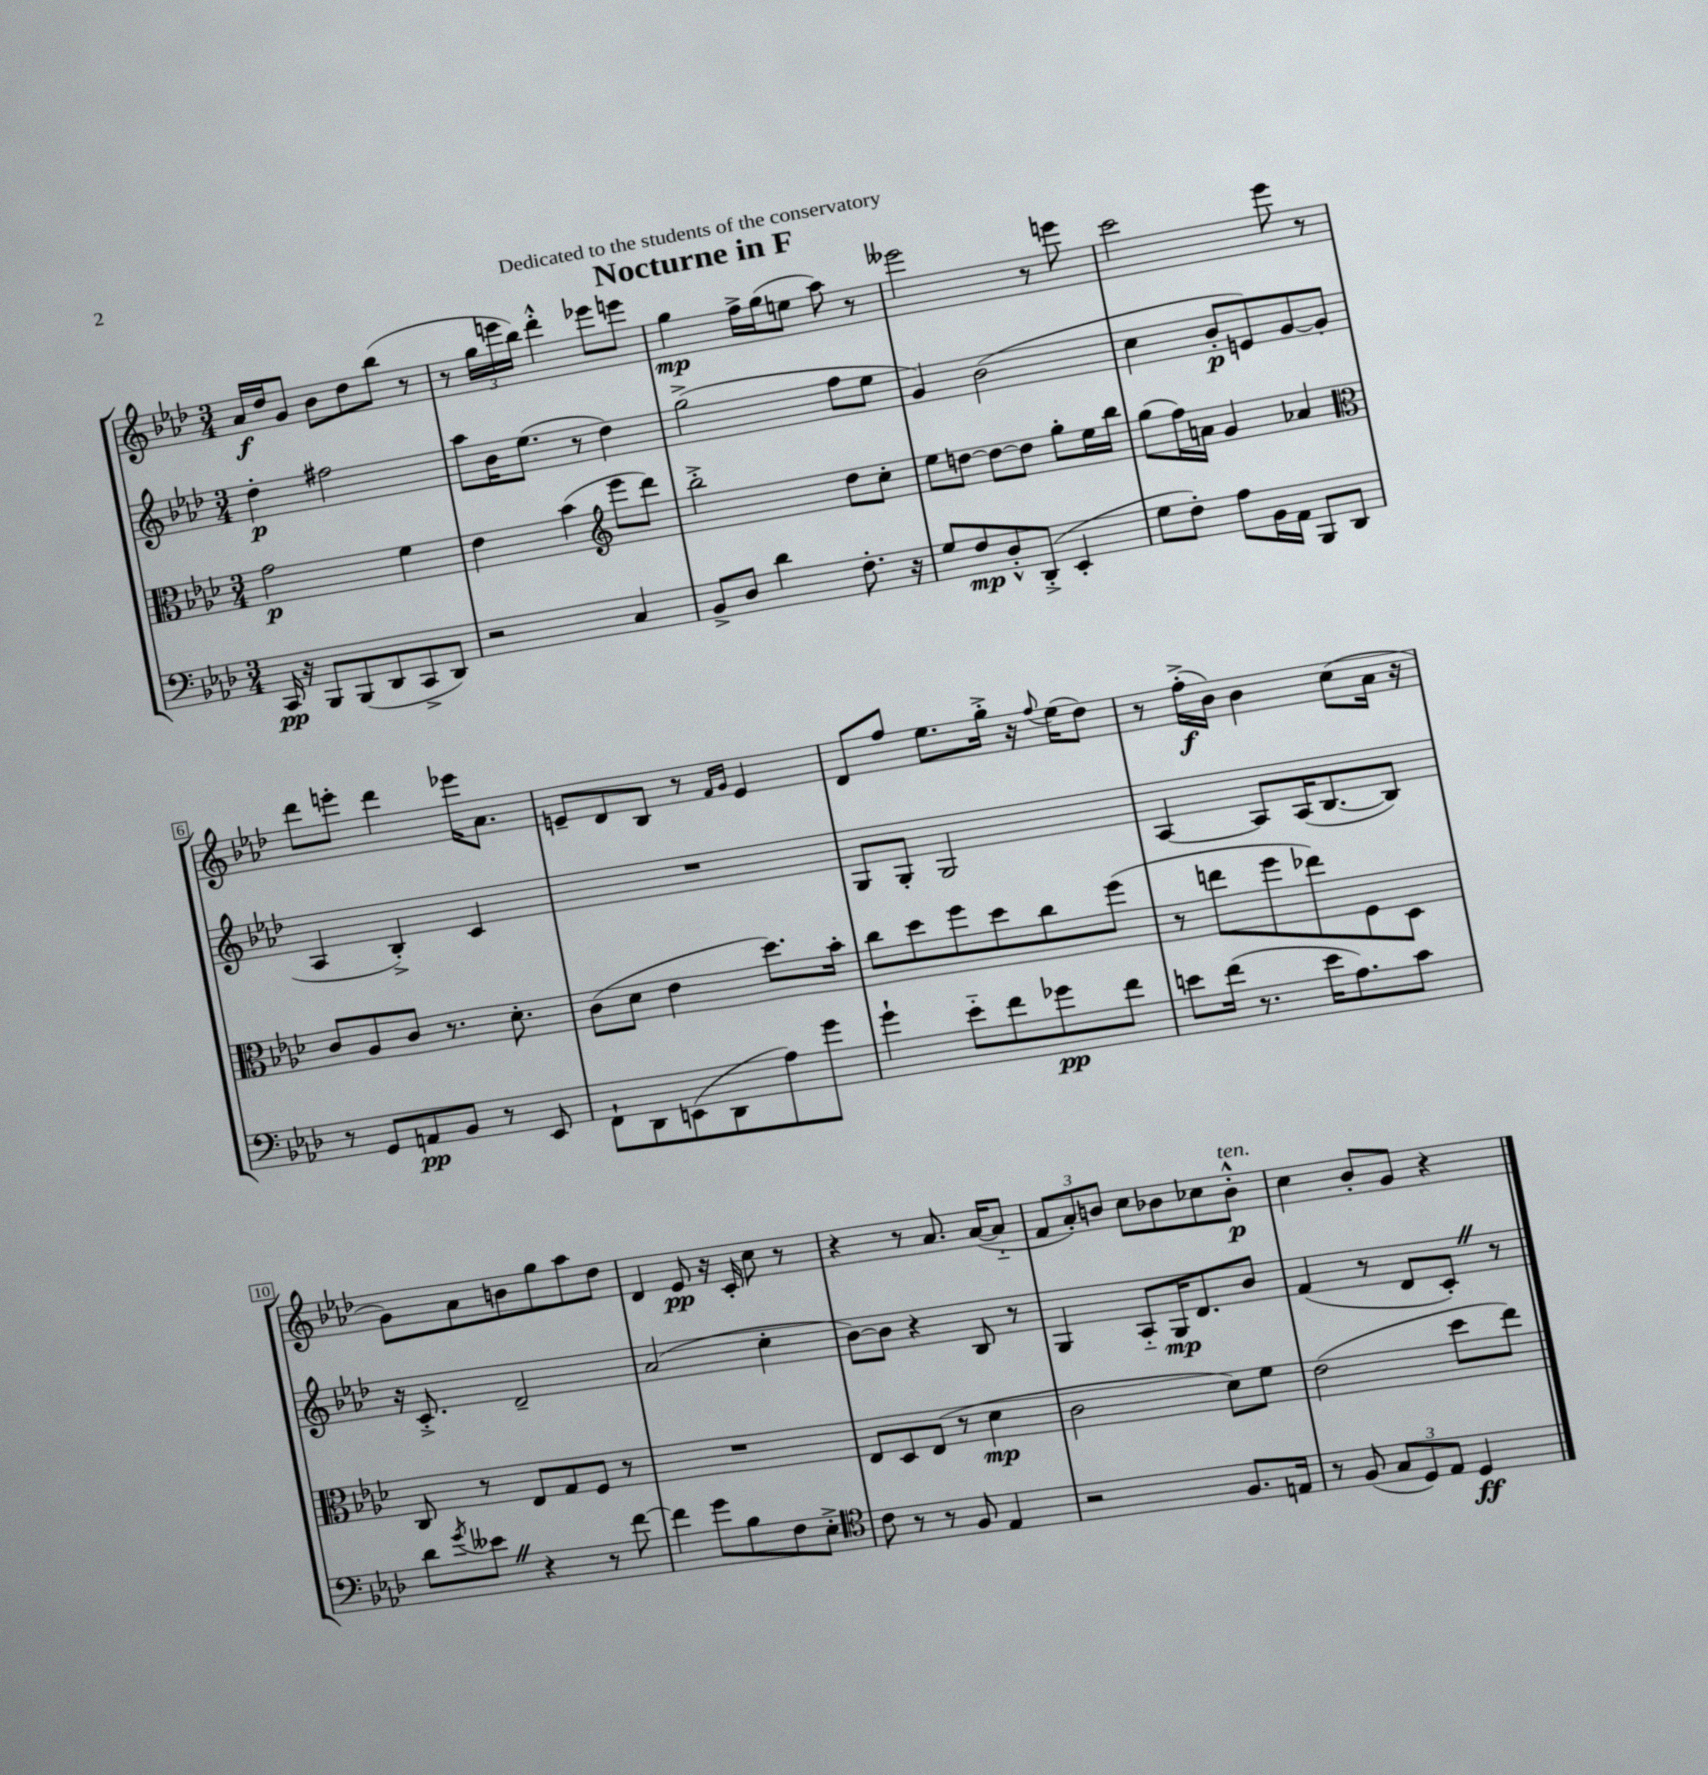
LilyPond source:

\header { title = "Nocturne in F" dedication = "Dedicated to the students of the conservatory" }
<<
\new StaffGroup <<
\new Staff = "s0" {
    \clef treble \key aes \major \numericTimeSignature \time 3/4
    aes'16\f des''16 g'8 bes'8 des''8 bes''8( r8 |
    r8 \tuplet 3/2 { g''16 e'''16 bes''16) } des'''4-.-^ ees'''8 e'''8 |
    g''4\mp f''16-> g''16( e''8 aes''8) r8 |
    eeses'''2 r8 e'''8 |
    c'''2 ees'''8 r8 |
    des'''8 e'''8-. des'''4 ees'''16 aes'8. |
    e'8-- des'8 bes8 r8 \grace { f'16 g'16 } e'4 |
    des'8 f''8 ees''8. g''16-.-> r16 \appoggiatura { f''8 } ees''16( des''8) |
    r8 f''16-.->\f( bes'16) bes'4 c''8( aes'16 r16 |
    g'8) aes'8 b'8 g''8 aes''8 des''8 |
    des'4 ees'8\pp r16 c'16-. c''8 r8 |
    r4 r8 aes'8. aes'16~( aes'8-_ |
    \tuplet 3/2 { f'8 aes'8-.) b'8 } c''8 bes'8 ces''8 bes'8-.-^\p^\markup { \italic "ten." } |
    c''4 bes'8-. g'8 r4 \bar "|." |
}
\new Staff = "s1" {
    \clef treble \key aes \major \numericTimeSignature \time 3/4
    des''4-.\p fis''2 |
    aes''8 bes'16 ees''8.( r8 des''4) |
    g''2->( f''8 ees''8 |
    g'4) bes'2( |
    c''4 bes'8-.\p e'8) g'8~ g'8( |
    aes4 bes4-.->) c'4 |
    R2. |
    g8 g8-. g2 |
    aes4~ aes8 aes16( bes8.~ bes8) |
    r16 c'8.-.-> des'2-- |
    aes'2( c''4-. |
    bes'8~) bes'8 r4 bes8 r8 |
    g4 aes8-_ g16\mp des'8. bes'8 |
    f'4( r8 des'8 c'8-.) \once \override BreathingSign.text = \markup { \musicglyph "scripts.caesura.straight" } \breathe r8 \bar "|." |
}
\new Staff = "s2" {
    \clef alto \key aes \major \numericTimeSignature \time 3/4
    g'2\p f'4 |
    ees'4 bes'4( \clef treble ees'''8 des'''8) |
    bes''2-.-> des''8 c''8-. |
    ees''8 d''8~ d''8~ d''8 g''8-. ees''16 bes''16 |
    g''8( f''16) a'16 g'4 aes'4 |
    \clef alto c'8 aes8 c'8 r8. des'8.-. |
    c'8( des'8 ees'4 des''8.) bes'16-. |
    c''8 des''8 f''8 des''8 c''8 f''8( |
    r8 e''8 f''8 ees''8) f8 des8 |
    c8 r8 ees8 g8 f8 r8 |
    R2. |
    ees8 des8 ees8( r8 des'4\mp |
    c'2 des'8) f'8 |
    ees'2( des''8 ees''8) \bar "|." |
}
\new Staff = "s3" {
    \clef bass \key aes \major \numericTimeSignature \time 3/4
    c,16\pp r16 bes,,8 bes,,8( des,8 c,8-> des,8) |
    r2 c4 |
    bes,8-> des8 des'4 f8.-. r16 |
    g8 f8\mp des8-.-^ des,8-.->( ees,4-. |
    g8 f8-.) aes8 bes,16 aes,16 bes,,8 des,8 |
    r8 g,8 a,8\pp bes,8 r8 ees,8 |
    f,8-! des,8 e,8( des,8 aes8) g'8 |
    g'4-! ees'8-_ f'8 ges'8\pp f'8 |
    e'8 f'16( r8. e'16 aes8.) c'8 |
    des'8 \acciaccatura { g'8 } eeses'8 \once \override BreathingSign.text = \markup { \musicglyph "scripts.caesura.straight" } \breathe r4 r8 f'8~ |
    f'4 g'8 bes8 f8 ees8-.-> |
    \clef tenor c'8 r8 r8 f8 ees4 |
    r2 f8. e16 |
    r8 f8( \tuplet 3/2 { g8 des8) ees8 } des4\ff \bar "|." |
}
>>
>>
\layout { \context { \Score \override BarNumber.stencil = #(make-stencil-boxer 0.1 0.3 ly:text-interface::print) } }
